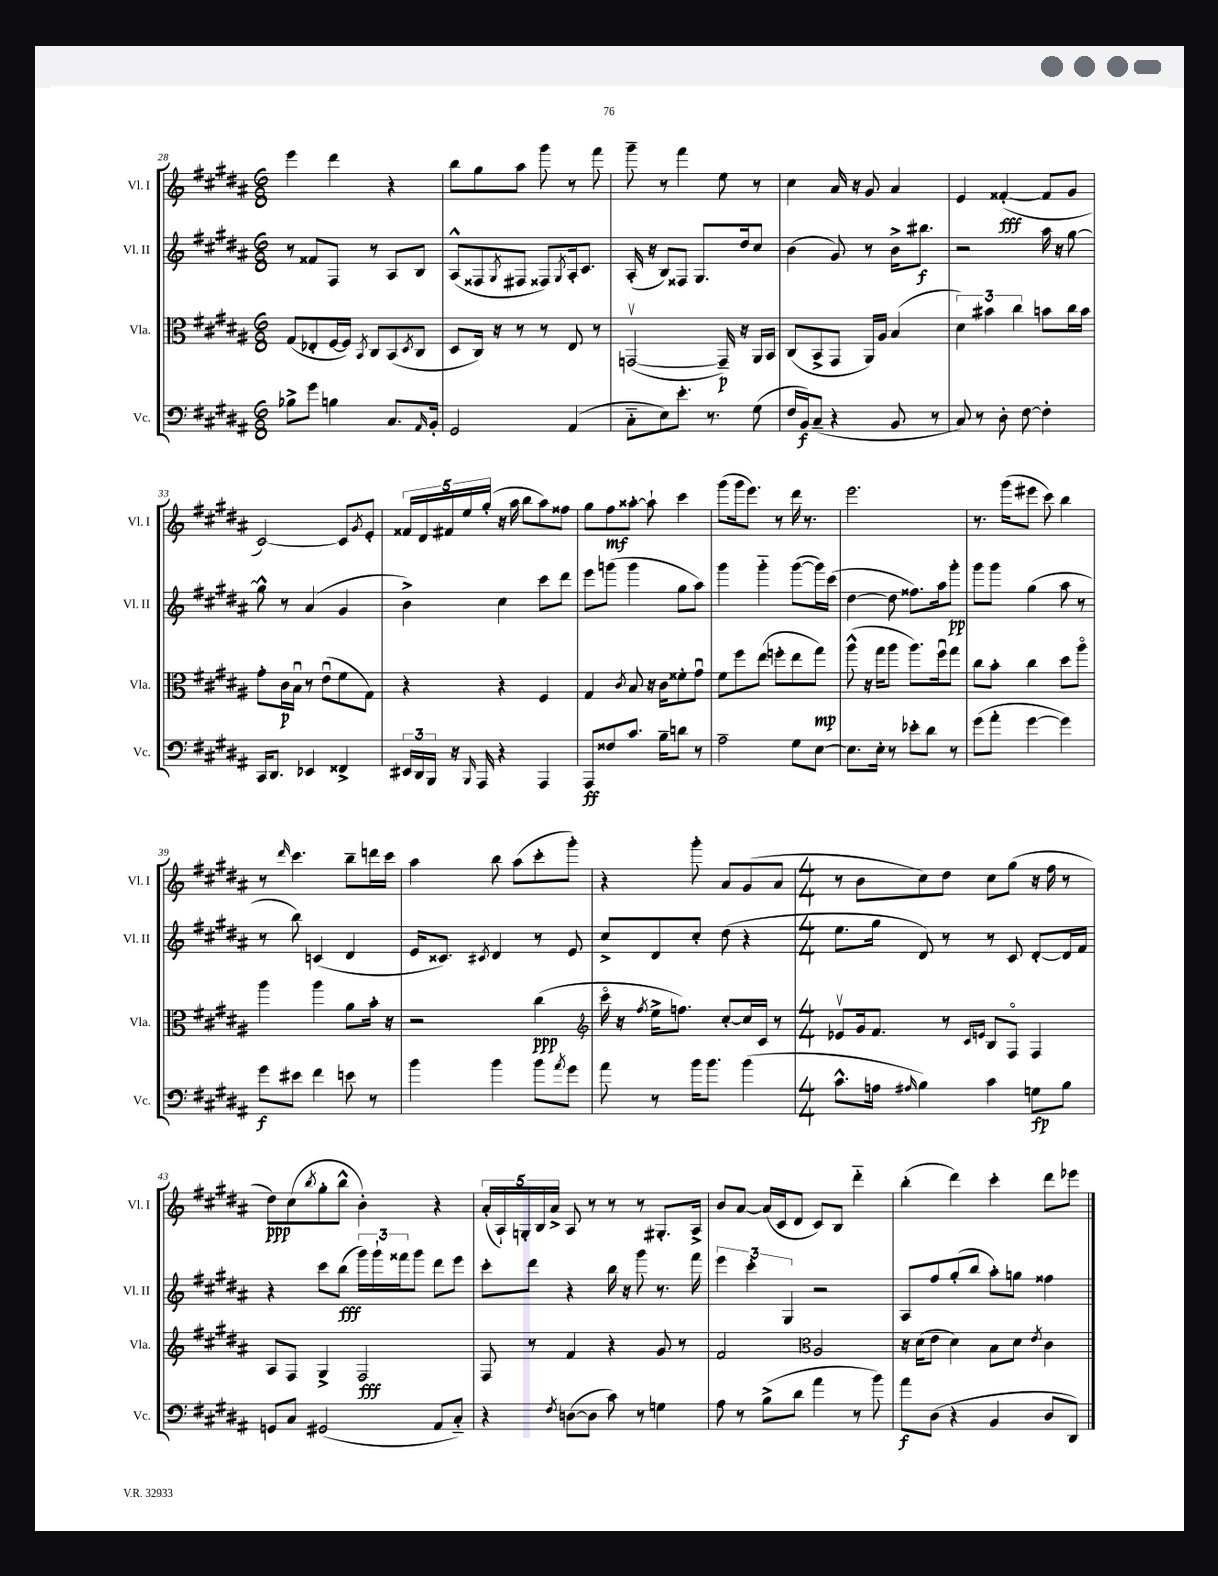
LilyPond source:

<<
\new StaffGroup <<
\new Staff = "s0" \with { instrumentName = "Vl. I" shortInstrumentName = "Vl. I" } {
    \clef treble \key b \major \numericTimeSignature \time 6/8
    e'''4 dis'''4 r4 |
    b''8 gis''8 ais''8 gis'''8 r8 fis'''8 |
    gis'''8-- r8 fis'''4 e''8 r8 |
    cis''4 ais'16 r16 gis'8 ais'4 |
    e'4 fisis'4~-.\fff( fisis'8 gis'8 |
    cis'2~) cis'8 \acciaccatura { gis'8 } e'8-. |
    \tuplet 5/4 { fisis'16 dis'16 fis'16 e''16 gis''16-.( } r16 ais''16 b''8 ais''8) fisis''8 |
    gis''8 fis''8\mf aisis''8~-. aisis''8-! cis'''4 |
    gis'''8( gis'''16 e'''8.) r8 dis'''16 r8. |
    e'''2. |
    r8. gis'''16( eis'''8 cis'''8) b''4 |
    r8 \grace { dis'''16 } cis'''4. b''8-- d'''16 cis'''16 |
    ais''4 b''8 ais''8( cis'''8-. gis'''8-.) |
    r4 gis'''8-. ais'8 gis'8( ais'8 |
    \numericTimeSignature \time 4/4 r8 b'8 cis''8) dis''8 cis''8 gis''8( r16 fis''16 r8 |
    dis''8\ppp) cis''8( \acciaccatura { b''8 } gis''8-. b''8-^ b'4-.) r4 |
    \tuplet 5/4 { ais'16-.( ais16-!) g16-. b16 ais'16-> } ais8 r8 r8 r8 gis8.-. ais16-> |
    b'8 ais'8~ ais'16( cis'16 dis'8 cis'8) b8 dis'''4-_ |
    b''4-.( dis'''4) cis'''4-. dis'''8 ees'''8 \bar "|." |
}
\new Staff = "s1" \with { instrumentName = "Vl. II" shortInstrumentName = "Vl. II" } {
    \clef treble \key b \major \numericTimeSignature \time 6/8
    r8 fisis'8 fis8 r8 ais8 b8 |
    ais8-^( fisis8 \acciaccatura { gis8 } fis8 fisis8) \acciaccatura { gis8 } ais16-. cis'8. |
    ais16-.( r16 b8) fisis8 gis8. dis''16 cis''8 |
    b'4( gis'8) r8 b'16-> bis''8.\f |
    r2 ais''16 r16 gis''8~ |
    gis''8-^ r8 ais'4( gis'4 |
    b'4->) cis''4 cis'''8 dis'''8 |
    e'''8 g'''8( g'''4 gis''8 ais''8) |
    gis'''4 gis'''4-_ gis'''8~( gis'''16) cis'''16( |
    dis''4~ dis''8 fisis''8.) ais''16 gis'''8-.\pp |
    gis'''8 gis'''8 gis''4( ais''8 r8 |
    r8 b''8) c'4( dis'4 |
    e'16 cisis'8.) \acciaccatura { cis'8 } dis'4 r8 e'8 |
    cis''8-> dis'8 cis''8-. dis''8( r4 |
    \numericTimeSignature \time 4/4 e''8. gis''16 dis'8) r8 r8 cis'8 dis'8~-. dis'16 fis'16 |
    r4 cis'''8 b''8\fff( \tuplet 3/2 { gis'''16) gis'''16-! fisis'''16 } gis'''8 dis'''8 e'''8 |
    cis'''8-. dis'''8 r4 b''16 r16 gis'''8 r8. fis'''16 |
    \tuplet 3/2 { e'''4 cis'''4-. gis4 } r2 |
    ais8 fis''8 gis''8-.( b''8 ais''8-.) g''8 fisis''4 \bar "|." |
}
\new Staff = "s2" \with { instrumentName = "Vla." shortInstrumentName = "Vla." } {
    \clef alto \key b \major \numericTimeSignature \time 6/8
    gis8( ees8-. fis16~ fis16) \acciaccatura { b,8 } cis8 b,8( \acciaccatura { dis8 } cis8 |
    dis8 cis16) r16 r8 r8 e8 r8 |
    g,2~\upbow( g,16--\p) r16 ais,16 b,16 |
    cis8( b,8-> gis,8 ais,16) ais16 b4( |
    \tuplet 3/2 { dis'4) bis'4 cis''4 } b'8 cis''16 b'16 |
    gis'8-. cis'16\p b16\downbow r8 e'8\downbow( fis'8 gis8) |
    r4 r4 fis4 |
    gis4 \acciaccatura { cis'8 } b8 r16 cis'16 fisis'8-. gis'8\downbow |
    fis'8 fis''8 e''8( f''8-. e''8 gis''8\mp) |
    ais''8-^( r16 gis''16 ais''8 ais''8.) fis''16\downbow gis''8 |
    cis''8 b'8-. cis''4 dis''8 ais''8\flageolet |
    ais''4 ais''4 ais'8 b'16-. r16 |
    r2 cis''4\ppp( |
    \clef treble cis'''16\flageolet r16 \acciaccatura { fis''8 } e''16-> f''8.) cis''8~-. cis''16 cis'16 r8 |
    \numericTimeSignature \time 4/4 ees'8\upbow gis'16 fis'8. r8 \grace { cis'16 e'16 } b8 fis8\flageolet fis4 |
    ais8 fis8 gis4-> fis2\fff |
    fis8 r8 fis'4 r4 gis'8 r8 |
    fis'2 \clef alto ais2 |
    r16 dis'16( e'8 dis'4) b8 dis'8 \acciaccatura { e'8 } cis'4 \bar "|." |
}
\new Staff = "s3" \with { instrumentName = "Vc." shortInstrumentName = "Vc." } {
    \clef bass \key b \major \numericTimeSignature \time 6/8
    bes8-> gis'8 b4 cis8. \grace { ais,16 } b,16-. |
    gis,2 ais,4( |
    cis8-_ e8) e'8.-. r8. gis8( |
    fis16 b,16\f) cis8--( r4 b,8 r8 |
    cis8) r8 dis8-. fis8~ fis4-. |
    cis,16 dis,8. ees,4 fisis,4-> |
    \tuplet 3/2 { eis,16 dis,16 b,,16 } r16 \grace { b,,16 } ais,,16 r4 ais,,4 |
    ais,,8\ff fisis8 cis'8. b16-- d'8 r8 |
    ais2-- gis8 e8~ |
    e8. e16-. r8 ees'8-. dis'8 r8 |
    gis'8( ais'8-. gis'4~ gis'4) |
    gis'8\f eis'8 fis'4 e'8 r8 |
    b'4 b'4 b'8 \acciaccatura { ais'8 } gis'8 |
    ais'8 r8 b'16 b'8. b'4( |
    \numericTimeSignature \time 4/4 cis'8.-^ a16 \grace { ais16 } b4) cis'4 g8\fp b8 |
    g,8 cis8 gis,2( ais,8 cis8-_) |
    r4 \acciaccatura { fis8 } d8~( d8 cis'8) r8 g4 |
    ais8 r8 b8->( dis'8 ais'4 r8 b'8) |
    ais'8\f dis8( r4 b,4 dis8 dis,8) \bar "|." |
}
>>
>>
\layout { \context { \Score currentBarNumber = #28 } }
